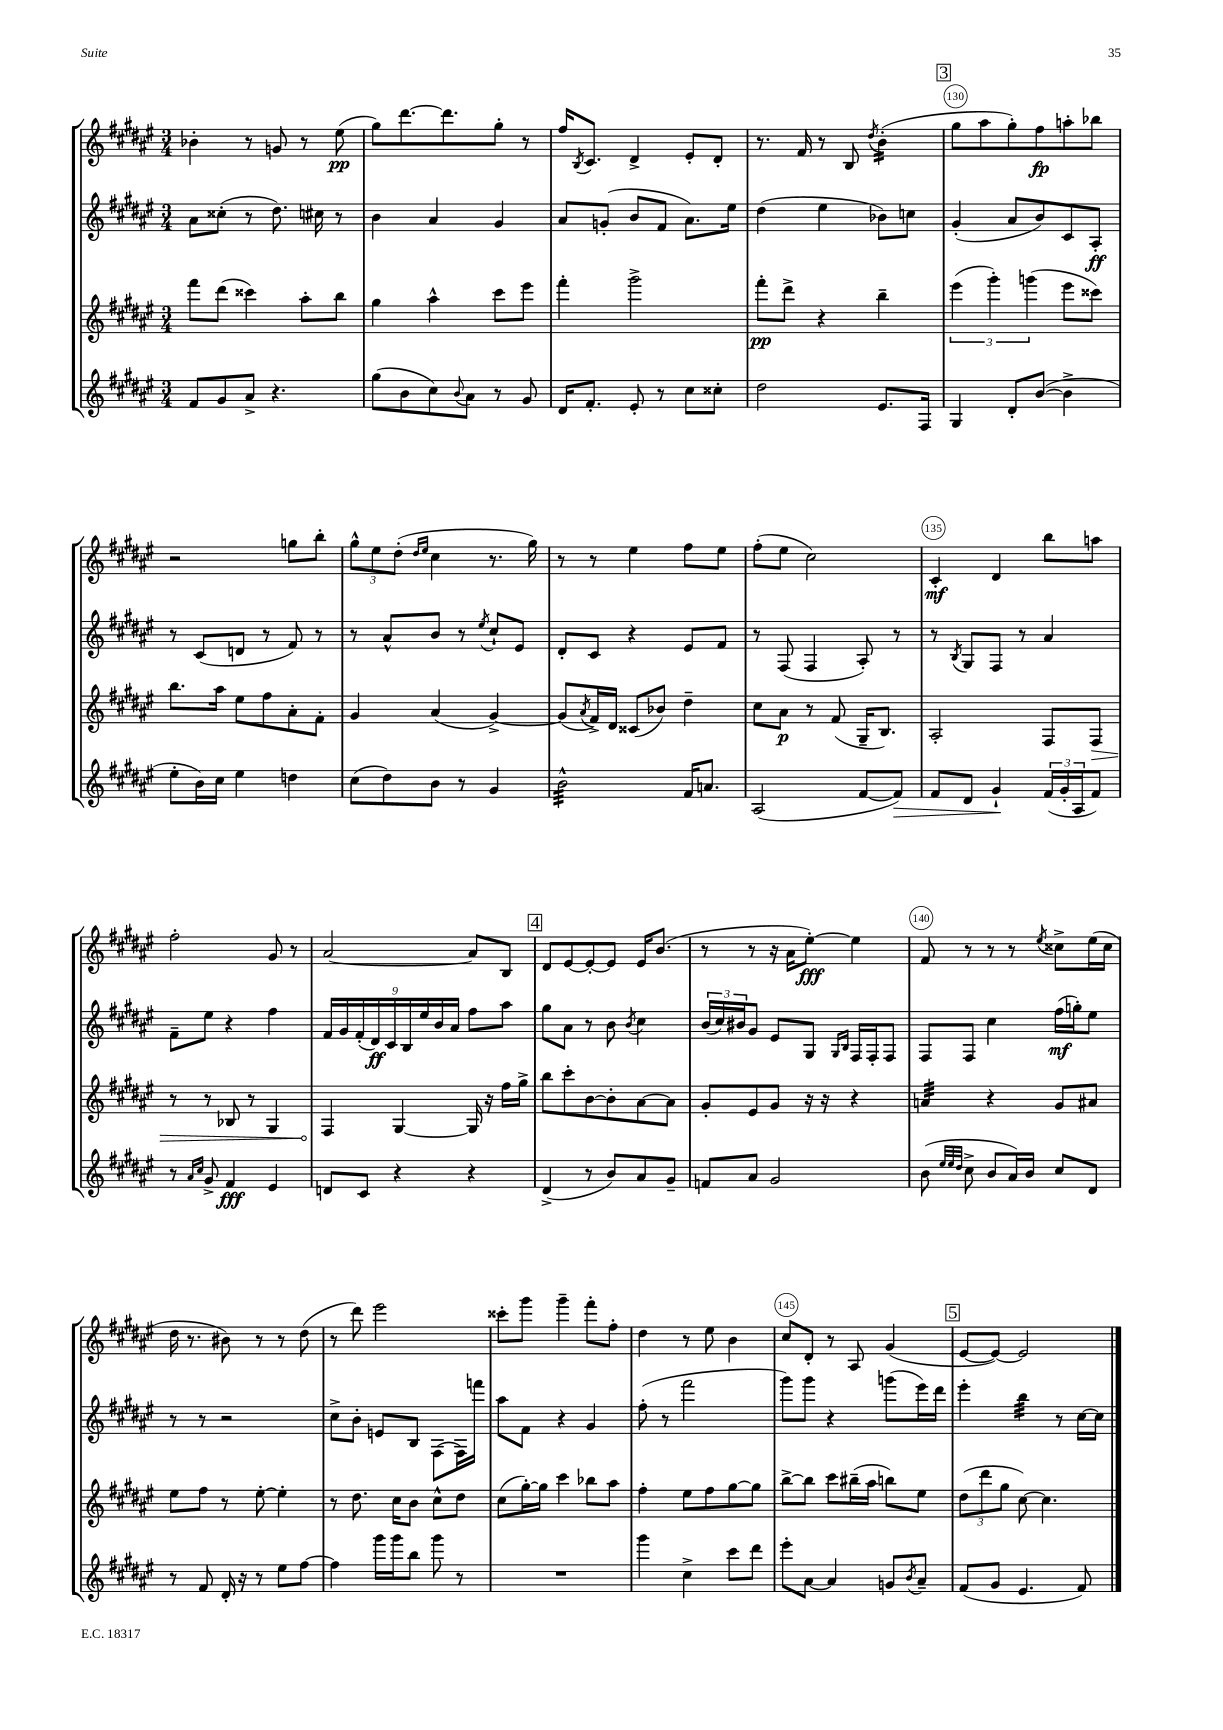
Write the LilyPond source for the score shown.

<<
\new StaffGroup <<
\new Staff = "s0" {
    \clef treble \key fis \major \numericTimeSignature \time 3/4
    bes'4-. r8 g'8 r8 eis''8\pp( |
    gis''8) dis'''8.~ dis'''8. gis''8-. r8 |
    fis''16 \acciaccatura { b8 } cis'8. dis'4-> eis'8-. dis'8-. |
    r8. fis'16 r8 b8 \acciaccatura { dis''8 } b'4:16-.( |
    \mark \markup { \box "3" } gis''8 ais''8 gis''8-.) fis''8\fp a''8-. bes''8 |
    r2 g''8 b''8-. |
    \tuplet 3/2 { gis''8-^ eis''8 dis''8-.( } \grace { dis''16 eis''16 } cis''4 r8. gis''16) |
    r8 r8 eis''4 fis''8 eis''8 |
    fis''8-.( eis''8 cis''2) |
    cis'4-.\mf dis'4 b''8 a''8 |
    fis''2-. gis'8 r8 |
    ais'2~ ais'8 b8 |
    \mark \markup { \box "4" } dis'8 eis'8~ eis'8~-. eis'8 eis'16 b'8.( |
    r8 r8 r16 ais'16 eis''8~-.\fff) eis''4 |
    fis'8 r8 r8 r8 \acciaccatura { eis''8 } cisis''8-> eis''16( cisis''16 |
    dis''16 r8. bis'8) r8 r8 dis''8( |
    r8 dis'''8) eis'''2 |
    cisis'''8-. gis'''8 gis'''4-- fis'''8-. fis''8-. |
    dis''4 r8 eis''8 b'4 |
    cis''8 dis'8-. r8 ais8 gis'4( |
    \mark \markup { \box "5" } eis'8~ eis'8~) eis'2 \bar "|." |
}
\new Staff = "s1" {
    \clef treble \key fis \major \numericTimeSignature \time 3/4
    ais'8 cisis''8-.( r8 dis''8.) cis''16 r8 |
    b'4 ais'4 gis'4 |
    ais'8 g'8-.( b'8 fis'8 ais'8.) eis''16 |
    dis''4( eis''4 bes'8) c''8 |
    \mark \markup { \box "3" } gis'4-.( ais'8 b'8) cis'8 ais8-.\ff |
    r8 cis'8( d'8 r8 fis'8) r8 |
    r8 ais'8-^ b'8 r8 \acciaccatura { eis''8 } cis''8-! eis'8 |
    dis'8-. cis'8 r4 eis'8 fis'8 |
    r8 fis8( fis4 ais8-.) r8 |
    r8 \acciaccatura { b8 } gis8 fis8 r8 ais'4 |
    fis'8-- eis''8 r4 fis''4 |
    \tuplet 9/8 { fis'16 gis'16 fis'16-.( dis'16\ff) cis'16 b16 eis''16 b'16 ais'16 } fis''8 ais''8 |
    \mark \markup { \box "4" } gis''8 ais'8 r8 b'8 \acciaccatura { b'8 } cis''4 |
    \tuplet 3/2 { b'16( cis''16) bis'16 } gis'8 eis'8 gis8 \grace { gis16 b16 } fis16 fis16-. fis8 |
    fis8 fis8 cis''4 fis''16\mf( g''16-.) eis''8 |
    r8 r8 r2 |
    cis''8-> b'8-. e'8 b8 fis8( fis16) f'''16 |
    ais''8 fis'8 r4 gis'4 |
    fis''8-.( r8 fis'''2 |
    gis'''8) gis'''8 r4 g'''8( eis'''16) dis'''16 |
    \mark \markup { \box "5" } eis'''4-. b''4:32 r8 cis''16~ cis''16 \bar "|." |
}
\new Staff = "s2" {
    \clef treble \key fis \major \numericTimeSignature \time 3/4
    fis'''8 dis'''8( cisis'''4) ais''8-. b''8 |
    gis''4 ais''4-^ cis'''8 eis'''8 |
    fis'''4-. gis'''2-> |
    fis'''8-.\pp dis'''8-> r4 b''4-- |
    \mark \markup { \box "3" } \tuplet 3/2 { eis'''4( gis'''4-.) g'''4( } eis'''8 cisis'''8) |
    b''8. ais''16 eis''8 fis''8 ais'8-. fis'8-. |
    gis'4 ais'4( gis'4~->) |
    gis'8( \acciaccatura { ais'8 } fis'16->) dis'16 cisis'8( bes'8) dis''4-- |
    cis''8 ais'8\p r8 fis'8( gis16-- b8.) |
    ais2-. fis8 \once \override Hairpin.circled-tip = ##t fis8\> |
    r8 r8 bes8 r8 gis4 |
    fis4\! gis4~ gis16 r16 fis''16 gis''16-> |
    \mark \markup { \box "4" } b''8 cis'''8-. b'8~ b'8-. ais'8~ ais'8 |
    gis'8-. eis'8 gis'8 r16 r16 r4 |
    a'4:32 r4 gis'8 ais'8 |
    eis''8 fis''8 r8 eis''8~-. eis''4-. |
    r8 dis''8. cis''16 b'8 cis''8-^ dis''8 |
    cis''8( gis''16~-.) gis''16 cis'''4 bes''8 ais''8 |
    fis''4-. eis''8 fis''8 gis''8~ gis''8 |
    b''8~-> b''8 cis'''8 bis''16--( ais''16 b''8) eis''8 |
    \mark \markup { \box "5" } \tuplet 3/2 { dis''8( dis'''8 gis''8 } cis''8~) cis''4. \bar "|." |
}
\new Staff = "s3" {
    \clef treble \key fis \major \numericTimeSignature \time 3/4
    fis'8 gis'8 ais'8-> r4. |
    gis''8( b'8 cis''8) \appoggiatura { b'8 } ais'8 r8 gis'8 |
    dis'16 fis'8.-. eis'8-. r8 cis''8 cisis''8-. |
    dis''2 eis'8. fis16 |
    \mark \markup { \box "3" } gis4 dis'8-. b'8~( b'4-> |
    eis''8-. b'16) cis''16 eis''4 d''4 |
    cis''8( dis''8) b'8 r8 gis'4 |
    b'2:32-^ fis'16 a'8. |
    ais2( fis'8~ fis'8\>) |
    fis'8 dis'8 gis'4-!\! \tuplet 3/2 { fis'16( gis'16-. ais16 } fis'8) |
    r8 \grace { ais'16 cis''16 } gis'8-> fis'4\fff eis'4 |
    d'8 cis'8 r4 r4 |
    \mark \markup { \box "4" } dis'4->( r8 b'8) ais'8 gis'8-- |
    f'8 ais'8 gis'2 |
    b'8( \grace { eis''32 eis''32 dis''32 } cis''8-> b'8 ais'16) b'16 cis''8 dis'8 |
    r8 fis'8 dis'16-. r16 r8 eis''8 fis''8~ |
    fis''4 gis'''16 gis'''16 b''8 gis'''8 r8 |
    R2. |
    gis'''4 cis''4-> cis'''8 dis'''8 |
    eis'''8-. ais'8~ ais'4 g'8 \acciaccatura { b'8 } ais'8-- |
    \mark \markup { \box "5" } fis'8( gis'8 eis'4. fis'8) \bar "|." |
}
>>
>>
\layout { \context { \Score currentBarNumber = #126 \override BarNumber.break-visibility = ##(#f #t #t) barNumberVisibility = #(every-nth-bar-number-visible 5) \override BarNumber.stencil = #(make-stencil-circler 0.1 0.3 ly:text-interface::print) } }
